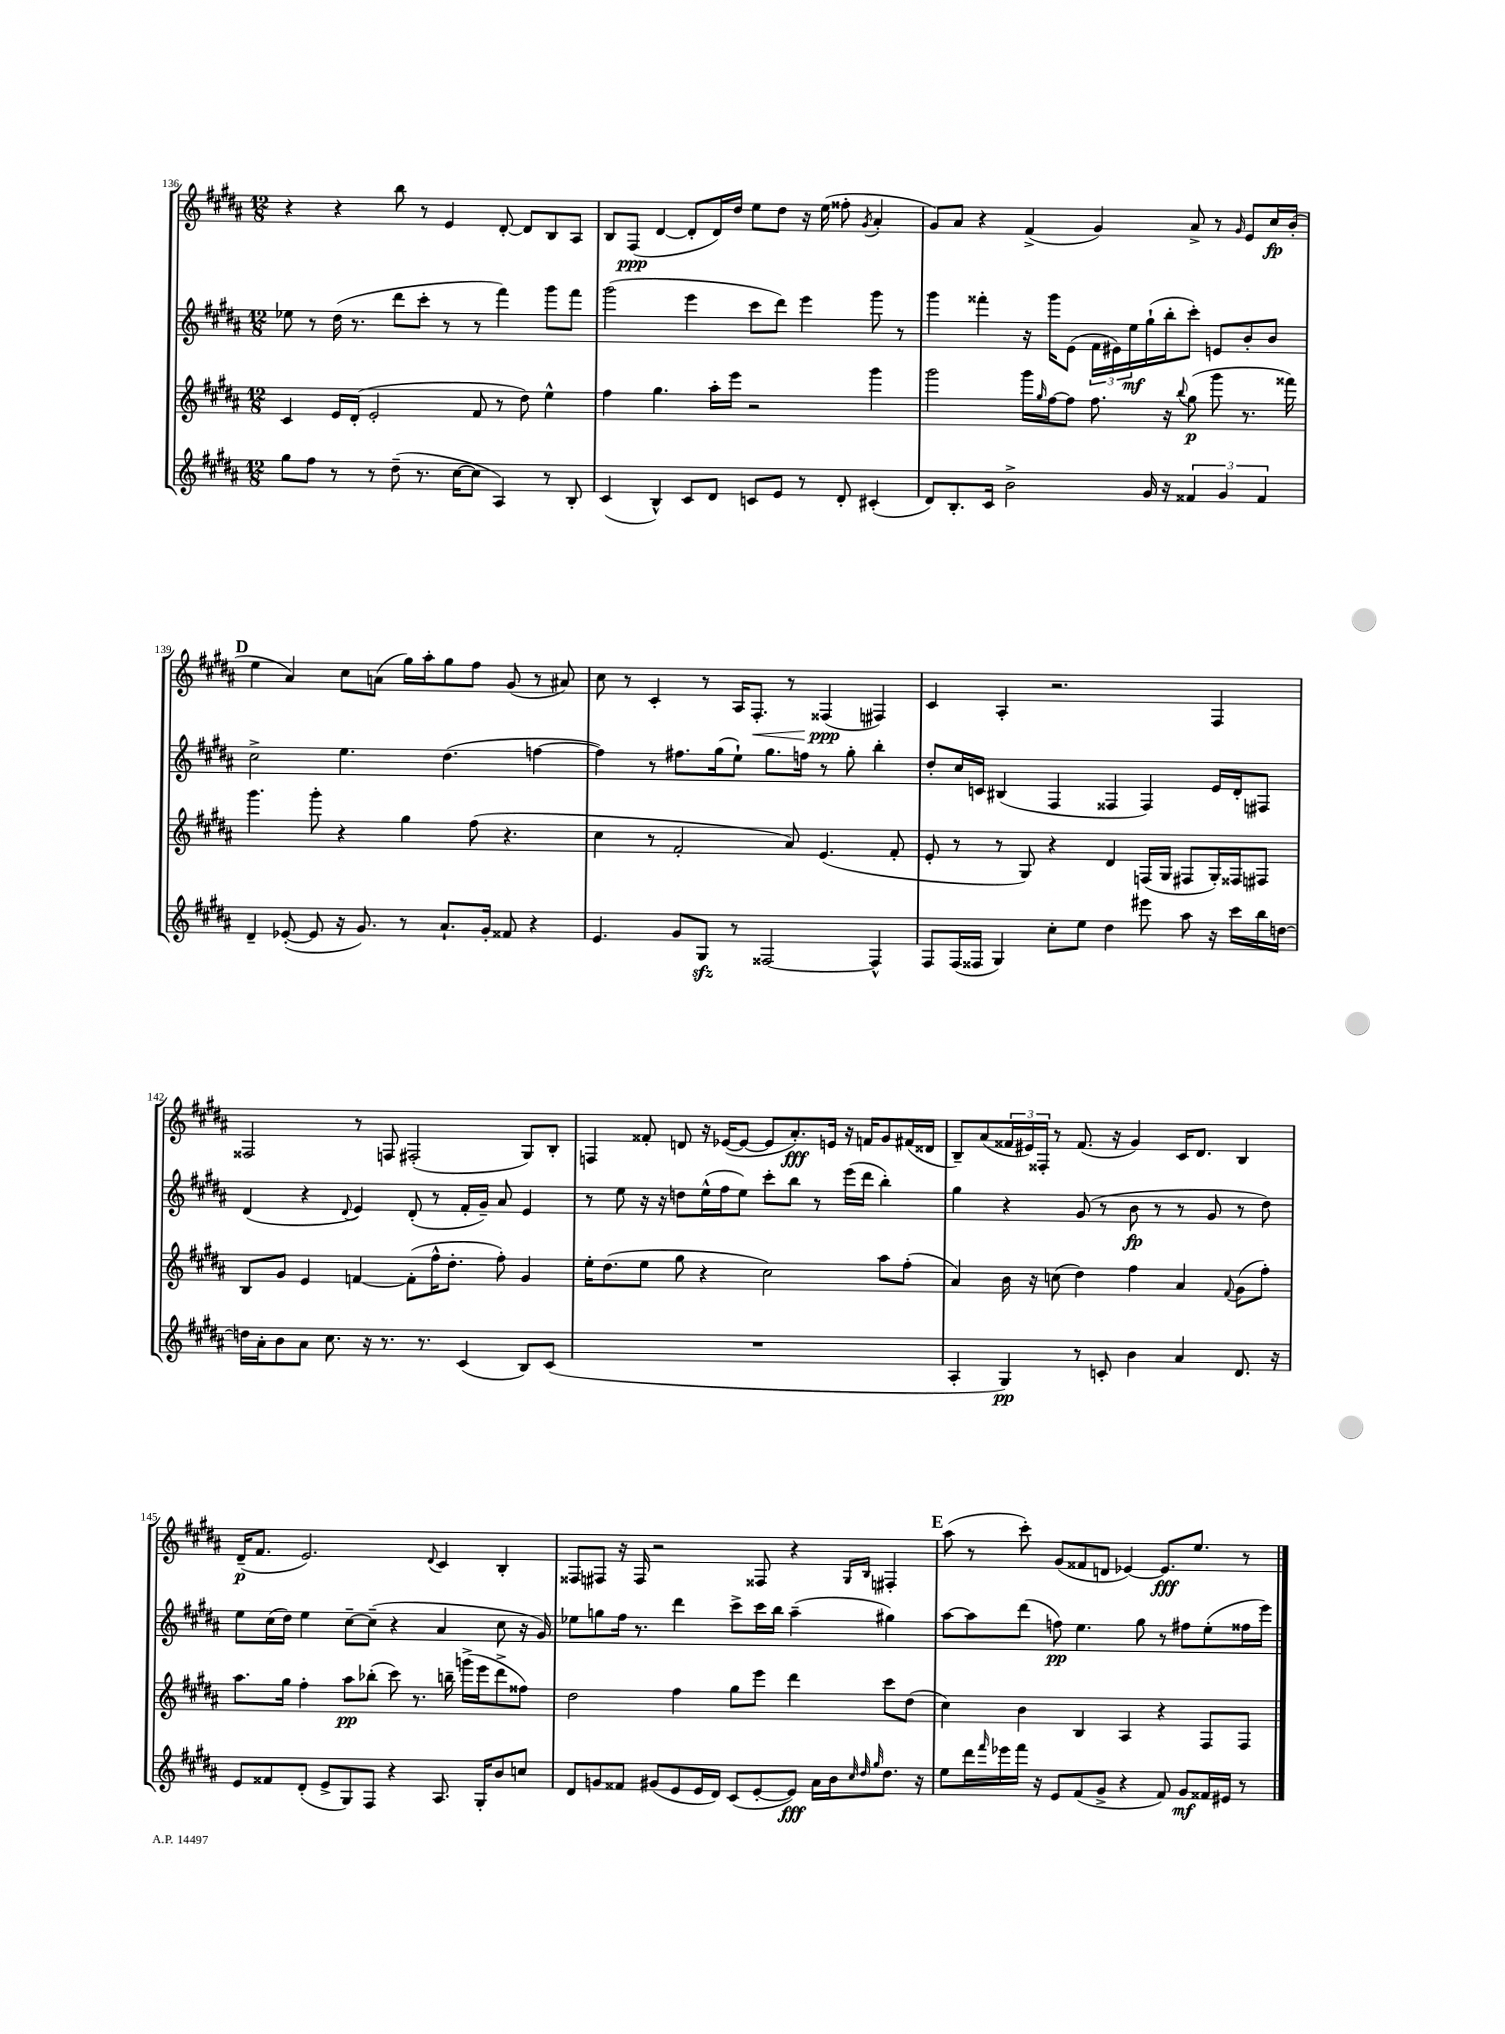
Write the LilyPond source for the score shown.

<<
\new StaffGroup <<
\new Staff = "s0" {
    \clef treble \key b \major \numericTimeSignature \time 12/8
    r4 r4 b''8 r8 e'4 dis'8~-. dis'8 b8 ais8 |
    b8 fis8\ppp( dis'4~ dis'8-. dis'16) dis''16 e''8 dis''8 r16 e''16( fisis''8-. \acciaccatura { gis'8 } ais'4-. |
    gis'8) ais'8 r4 fis'4->( gis'4) ais'8-> r8 \grace { gis'16 } e'8 cis''16\fp b'16-.( |
    \mark \markup { \bold "D" } e''4 ais'4) cis''8 a'8( gis''16) ais''16-. gis''8 fis''8 gis'8( r8 ais'8) |
    cis''8 r8 cis'4-. r8 ais16 fis8.-.\< r8 fisis4\ppp\!( fis4) |
    cis'4 ais4-. r2. fis4 |
    fisis2 r8 f8 fis2-.( gis8) b8-. |
    f4 fisis'8-. d'8 r16 ees'16~( ees'8~ ees'8 ais'8.-.\fff) e'16 r16 f'16 gis'8 fis'16( disis'16 |
    b8--) ais'8( \tuplet 3/2 { fisis'16 eis'16) fisis16-. } r8 fisis'8.( r16 gis'4) cis'16 dis'8. b4 |
    dis'16--\p( fis'8. e'2.) \appoggiatura { dis'8 } cis'4 b4-. |
    fisis8 fis8 r16 fis16 r2 fisis8 r4 \grace { gis16 b16 } fis4-. |
    \mark \markup { \bold "E" } ais''8( r8 cis'''8-.) gis'8( fisis'8 d'8 ees'4~) ees'8.\fff e''8. r8 \bar "|." |
}
\new Staff = "s1" {
    \clef treble \key b \major \numericTimeSignature \time 12/8
    ees''8 r8 dis''16( r8. dis'''8 cis'''8-. r8 r8 fis'''4) gis'''8 fis'''8 |
    gis'''2( e'''4 cis'''8 dis'''8) e'''4 gis'''8 r8 |
    gis'''4 fisis'''4-. r16 gis'''16 e'8( \tuplet 3/2 { fis'16 eis'16) e''16\mf } gis''16-!( b''16-. cis'''8-.) e'8 b'8-. b'8 |
    \mark \markup { \bold "D" } cis''2-> e''4. dis''4.( f''4~ |
    f''4) r8 fis''8. gis''16( e''8-!) gis''8. f''16 r8 gis''8-. b''4-. |
    dis''8-. cis''16 c'16 bis4( fis4 fisis4 fisis4) e'16 dis'16-. fis8 |
    dis'4( r4 \appoggiatura { dis'8 } e'4) dis'8-.( r8 fis'16-. gis'16--) ais'8 e'4 |
    r8 e''8 r16 r16 d''8 e''16-^( fis''16 e''8) cis'''8-. b''8 r8 e'''16( dis'''16 b''4-.) |
    gis''4 r4 gis'8( r8 b'8\fp r8 r8 gis'8 r8 dis''8) |
    e''8 cis''16( dis''16) e''4 cis''8~-- cis''8--( r4 ais'4 cis''8 r16 gis'16) |
    ees''8 g''8 fis''16 r8. dis'''4 cis'''8-> cis'''16 b''16 ais''4--( gis''4) |
    \mark \markup { \bold "E" } ais''8~ ais''8 dis'''8( f''8\pp) e''4. gis''8 r8 fis''8 e''8-.( fisis''16 e'''16) \bar "|." |
}
\new Staff = "s2" {
    \clef treble \key b \major \numericTimeSignature \time 12/8
    cis'4 e'16 dis'16-.( e'2-. fis'8 r8 dis''8) e''4-^ |
    fis''4 gis''4. ais''16-. e'''16 r2 gis'''4 |
    gis'''2 gis'''16 \grace { gis''16 } fis''16~ fis''8 fis''8. r16 \appoggiatura { b''8 } gis''8\p( gis'''8 r8. fisis'''16) |
    \mark \markup { \bold "D" } gis'''4. gis'''8-. r4 gis''4 fis''8( r4. |
    cis''4 r8 fis'2-. ais'8) e'4.( fis'8-. |
    e'8-. r8 r8 gis8) r4 dis'4 f16( gis16 fis8 gis16-.) fisis16 fis8 |
    b8 gis'8 e'4 f'4~ f'8-.( fis''16-^ dis''8.-. fis''8-.) gis'4 |
    e''16-. dis''8.( e''8 gis''8 r4 cis''2) ais''8 fis''8-.( |
    ais'4) b'16 r16 c''8( dis''4) fis''4 ais'4 \appoggiatura { fis'8 } gis'8( fis''8-.) |
    ais''8. gis''16 fis''4-. ais''8\pp bes''8-.( cis'''8) r8. b''16-- g'''16->( e'''16 dis'''8-> fisis''8) |
    dis''2 fis''4 gis''8 e'''8 dis'''4 cis'''8 dis''8( |
    \mark \markup { \bold "E" } cis''4) b'4 b4 ais4 r4 fis8 fis8 \bar "|." |
}
\new Staff = "s3" {
    \clef treble \key b \major \numericTimeSignature \time 12/8
    gis''8 fis''8 r8 r8 dis''8--( r8. cis''16~ cis''8 ais4) r8 b8-. |
    cis'4( b4-^) cis'8 dis'8 c'8 e'8 r8 dis'8-. cis'4-.( |
    dis'8) b8.-. cis'16 b'2-> gis'16 r16 \tuplet 3/2 { fisis'4 gis'4 fisis'4 } |
    \mark \markup { \bold "D" } dis'4-- ees'8~-.( ees'8 r16 gis'8.) r8 ais'8.-! gis'16-. fisis'8 r4 |
    e'4. gis'8 gis8\sfz r8 fisis2~ fisis4-^ |
    fis8 fis16( fisis16 gis4) cis''8-. e''8 dis''4 eis'''8 ais''8 r16 cis'''16 b''16 d''16~ |
    d''16 ais'16-. b'8 ais'8 cis''8. r16 r8. r8. cis'4( b8) cis'8( |
    R1. |
    ais4-. gis4\pp) r8 c'8-. b'4 ais'4 dis'8. r16 |
    e'8 fisis'8 dis'8-.( e'8-> gis8) fis8 r4 ais8. gis16-. b'8 c''8 |
    dis'8 g'8 fisis'8 gis'8( e'8 e'16 dis'16) cis'8( e'8~-. e'8\fff) ais'16 b'16 \grace { cis''32 dis''32 gis''32 } dis''8. r16 |
    \mark \markup { \bold "E" } e''8 dis'''16 \grace { fis'''16 } ees'''16 fis'''16 r16 e'8 fis'8( gis'8-> r4 fis'8) gis'8\mf fisis'16 eis'16 r8 \bar "|." |
}
>>
>>
\layout { \context { \Score currentBarNumber = #136 } }
